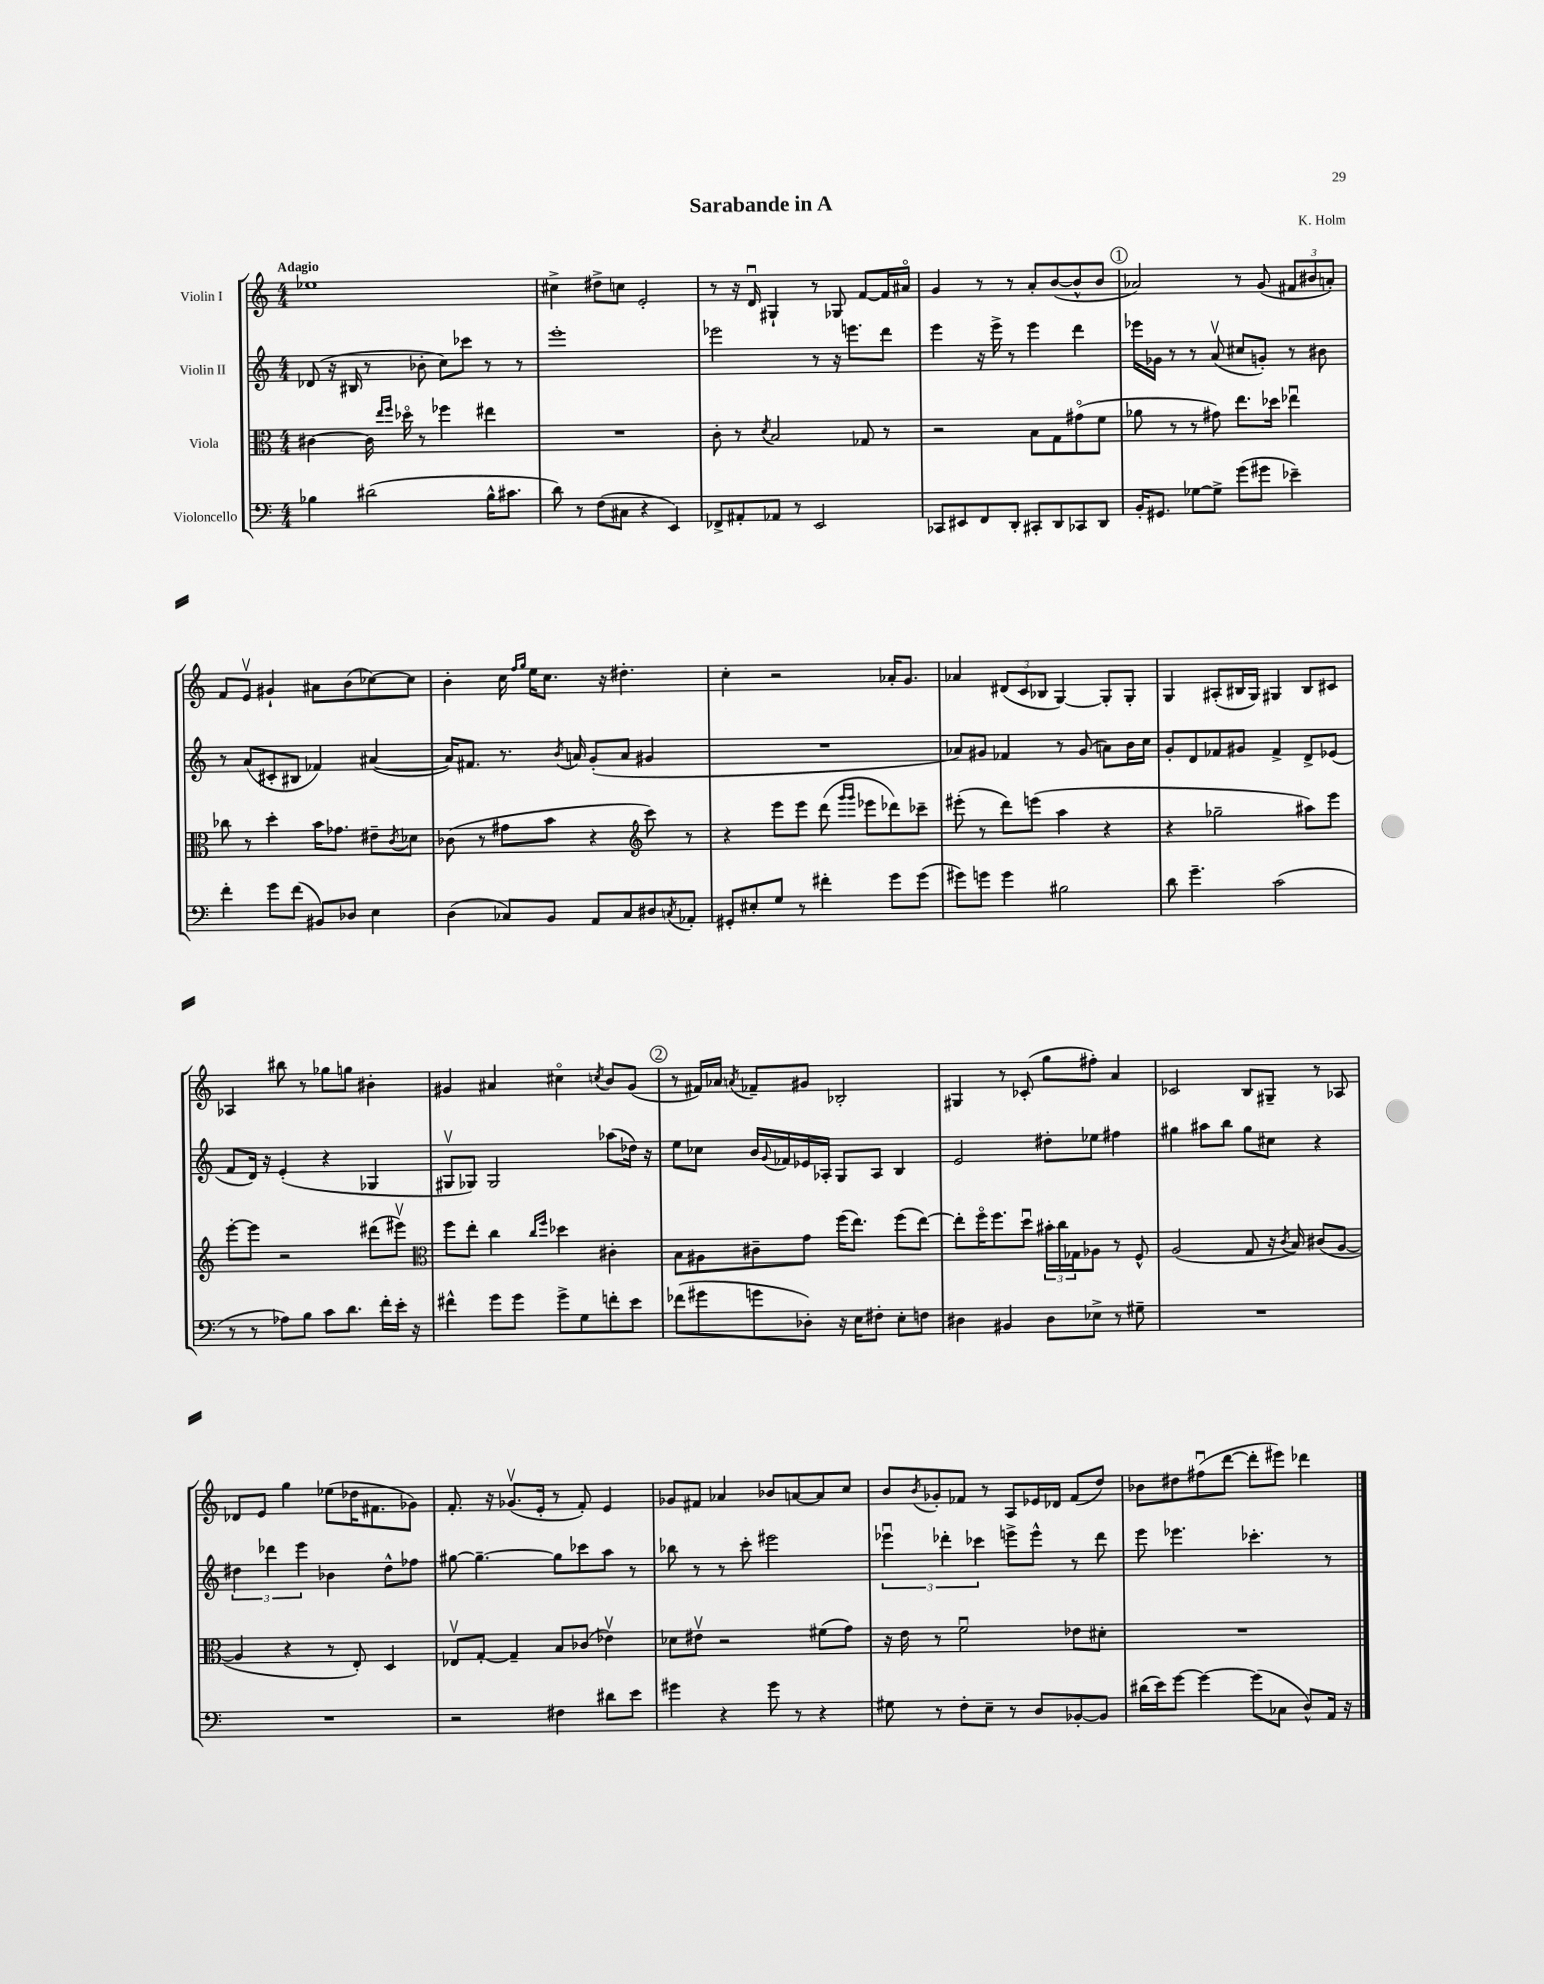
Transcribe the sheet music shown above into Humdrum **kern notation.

**kern	**kern	**kern	**kern
*staff4	*staff3	*staff2	*staff1
*clefF4	*clefC3	*clefG2	*clefG2
*k[]	*k[]	*k[]	*k[]
*M4/4	*M4/4	*M4/4	*M4/4
4B-\	[4c#\	(8d-/	1ee-
.	.	16r	.
.	.	16B#/	.
(2d#\	16c#\]	8r	.
.	16qqee/LL	.	.
.	16qqff/JJ	.	.
.	16dd-o\	.	.
.	8r	8b-'\	.
.	4ff-\	8cc\L)	.
.	.	8ccc-\J	.
16B-^^\LK	4ee#\	8r	.
8.c#\J	.	.	.
.	.	8r	.
=	=	=	=
8d\)	1r	1eee'	4cc#^\
8r	.	.	.
(8F\L	.	.	8dd#^\L
8C#\J	.	.	8cc\J
4r	.	.	2e'/
4EE/)	.	.	.
=	=	=	=
8FF-^/L	8c'\	2eee-\	8r
8AA#'/	8r	.	16r
.	.	.	16du/
.	8qd/	.	.
8AA-/J	2B/	.	4G#`/
8r	.	.	.
2EE/	.	8r	8r
.	.	16r	8G-/
.	.	8.eee\L	.
.	8G-/	.	[8f/L
.	8r	8ddd\J	16f/]L
.	.	.	16a#o/JJ
=	=	=	=
8CC-/L	2r	4eee\	4g/
8EE#/	.	.	.
8FF/	.	16r	8r
.	.	16eee^\	.
8DD'/J	.	8r	8r
8CC#'/L	8B\L	4eee\	8a'/L
8DD/	8G\	.	([8b/
8CC-/	(8g#o\	4ddd\	8b^^/]
8DD/J	8f\J	.	8b/J
=	=	=	=
16BB'/LK	8a-\	16eee-\LL	2a-/)
8.GG#/J	.	16g-\JJ	.
.	8r	8r	.
[8G-\L	8r	8r	.
8G-^\]J	8g#\)	(8av/	.
(8g\L	8.ee\L	8cc#/L	8r
8g#\J	.	8g'/J)	(8g/
.	16dd-\Jk	.	.
4e-~\)	4ee-u\	8r	12f#/L
.	.	.	12b#/
.	.	8b#\	.
.	.	.	12a'/J)
=	=	=	=
4f'\	8cc-\	8r	8f/L
.	8r	(8a/L	8ev/J
8g\L	4dd'\	8c#'/	4g#`/
(8f\J	.	8B#/J	.
8BB#/L)	16b\LK	4f-/)	8a#\L
.	8.g-\J	.	.
8D-/J	.	.	(8b\
4E\	8e#~\L	([4a#/	[8cc-\)
.	8qc/	.	.
.	8d-\J	.	8cc-\]J
=	=	=	=
(4D\	(8c-\	16a#/]LK)	4b'\
.	.	8.f#/J	.
.	8r	.	.
8C-/L)	8g#\L	8.r	16cc\
.	.	.	16qqff/LL
.	.	.	16qqgg/JJ
.	.	.	16ee\LK
8BB/J	8b\J	.	8.cc\J
.	.	8qb/	.
.	.	16a/	.
8AA/L	4r	(8g'/L	.
.	.	.	16r
8C-/	.	8a/J	4.dd#'\
*	*clefG2	*	*
8D#/	8ccc\)	4g#/	.
8qC/	.	.	.
8AA-'/J	8r	.	.
=	=	=	=
8GG#'/L	4r	1r	4cc'\
8E#'/	.	.	.
8G/J	8eee\L	.	2r
8r	8eee\J	.	.
4f#'\	(8ddd\	.	.
.	16qqggg/LL	.	.
.	16qqggg/JJ	.	.
.	8eee-\L	.	.
8g\L	8ddd-\)	.	16a-'/LK
.	.	.	8.g/J
(8g\J	8ccc-~\J	.	.
=	=	=	=
8g#\L)	(8eee#'\	8a-/L)	4a-/
8g\J	8r	8g#/J	.
4g\	8ddd\L)	4f-/	(12d#/L
.	.	.	12c/
.	(8eee\J	.	.
.	.	.	12B-/J
2B#\	4aa\	8r	[4G/)
.	.	(8g#/	.
.	4r	8a\L)	8G'/]L
.	.	16b\L	8G'/J
.	.	16cc\JJ	.
=	=	=	=
8d\	4r	8g'/L	4G/
4.g~\	.	8d/	.
.	2gg-~\	8f-/	(8A#'/L
.	.	8g#/J	16B#/L
.	.	.	16G/JJ)
(2c\	.	4f-^/	4G#/
.	8aa#\L)	8d^/L	8B#/L
.	8eee\J	(8e-/J	8c#/J
=	=	=	=
8r	[8eee'\L	8f/L	4A-/
8r	8eee\]J	16d/Jk)	.
.	.	16r	.
8A-\L)	2r	(4e'/	8bb#\
8B\J	.	.	8r
8c\L	.	4r	8gg-\L
8.d\J	.	.	8gg\J
.	(8ddd#\L	4G-/	4b#'\
16f'\LL	.	.	.
16e'\JJ	8eee#v\J)	.	.
16r	.	.	.
=	=	=	=
*	*clefC3	*	*
4f#^^\	8ff\L	8G#v/L	4g#/
.	8ee'\J	8G-/J)	.
8g\L	4cc\	2G-/	4a#/
8g\J	.	.	.
.	16qqcc/LL	.	.
.	16qqff/JJ	.	.
8g^\L	4dd-\	.	4cc#o\
8G\	.	.	.
.	.	.	8qcc/
8f'\	4c#'\	(8aa-\L	8b/L
8e\J	.	16dd-\Jk)	(8g#/J
.	.	16r	.
=	=	=	=
(8f-\L	8B\L	8ee\L	8r
8g#\	8A#\	8cc-\J	16f#/LL)
.	.	.	16a-/JJ
.	.	.	8qa/
8g\	8c#~\	16b/LL	8f-~/L
.	.	8qqg/	.
.	.	16f-/	.
8D-'\J)	8g\J	16e-/	8g#/J
.	.	16A-'/JJ	.
16r	(16ff\LK	8G/L	2B-'/
16E\LK	8.ee\J)	.	.
8F#'\J	.	8A-/J	.
8E'\L	(8ff\L	4B/	.
8F\J	[8ee\J)	.	.
=	=	=	=
4D#\	8ee'\]L	2e/	4G#/
.	16ffo\K	.	.
.	8.ff\	.	.
4BB#/	.	.	8r
.	8ddu\J	.	(8c-'/
8D#\L	24b#'\LL	8dd#'\L	8gg\L
.	24cc\	.	.
.	24G-\J	.	.
8E-^\J	8A-\J	8ee-\J	8ff#'\J)
8r	8r	4ff#\	4a/
8G#~\	8F^^/	.	.
=	=	=	=
1r	(2A/	4gg#\	2c-/
.	.	8aa#\L	.
.	.	8bb\J	.
.	8G/	8gg#\L	8B/L
.	16r	8cc#\J	8G#~/J
.	8qc/	.	.
.	16B/)	.	.
.	(8c#/L	4r	8r
.	[8A/J	.	8A-/
=	=	=	=
1r	4A/]	6dd#\	8d-/L
.	.	.	8e/J
.	.	6ddd-\	.
.	4r	.	4gg\
.	.	6eee\	.
.	8r	4b-\	(8ee-\L
.	8E'/)	.	16dd-\K
.	.	.	8.f#\
.	4D/	8dd#^^\L	.
.	.	8ff-\J	8g-\J)
=	=	=	=
2r	8E-v/L	[8gg#\	8.f'/
.	[8G'/J	4.gg#~\_	.
.	.	.	16r
.	4G~/]	.	(8.g-v/L
.	.	.	16e'/Jk
4F#\	8B/L	8gg#\]L	8r
.	(8c-/J	8ccc-\	8f'/)
8d#\L	4e-v\)	8aa\J	4e/
8e\J	.	8r	.
=	=	=	=
4g#\	8d-\L	8bb-\	8g-/L
.	8e#v\J	8r	8f#/J
4r	2r	8r	4a-/
.	.	8ccc'\	.
8g#\	.	2eee#\	8b-/L
8r	.	.	[8a/
4r	(8f#\L	.	8a/]
.	8g\J)	.	8cc/J
=	=	=	=
8G#\	16r	6eee-u\	8b/L
.	16e\	.	.
.	.	.	8qb/
8r	8r	.	8g-'/
.	.	6ddd-'\	.
8F'\L	2fu\	.	8f-/J
.	.	6ccc-\	.
8E~\J	.	.	8r
8r	.	8eee^\L	8A/L
8D/L	.	8eee^^\J	16e-/L
.	.	.	16d-/JJ
[8BB-'/	8e-\L	8r	(8f-/L
8BB-/]J	8d#'\J	8ddd-\	8dd/J)
=	=	=	=
(16d#\LL	1r	8eee\	8b-\L
16e\J)	.	.	.
[8g\J	.	4.eee-\	8dd#\
4g\_	.	.	(8ff#u\
.	.	.	[8ddd\J
(8g\]L	.	4.ccc-'\	8ddd'\]L
8C-\J	.	.	8eee#\J)
8D^^/L)	.	.	4ddd-\
16AA/Jk	.	8r	.
16r	.	.	.
==	==	==	==
*-	*-	*-	*-
